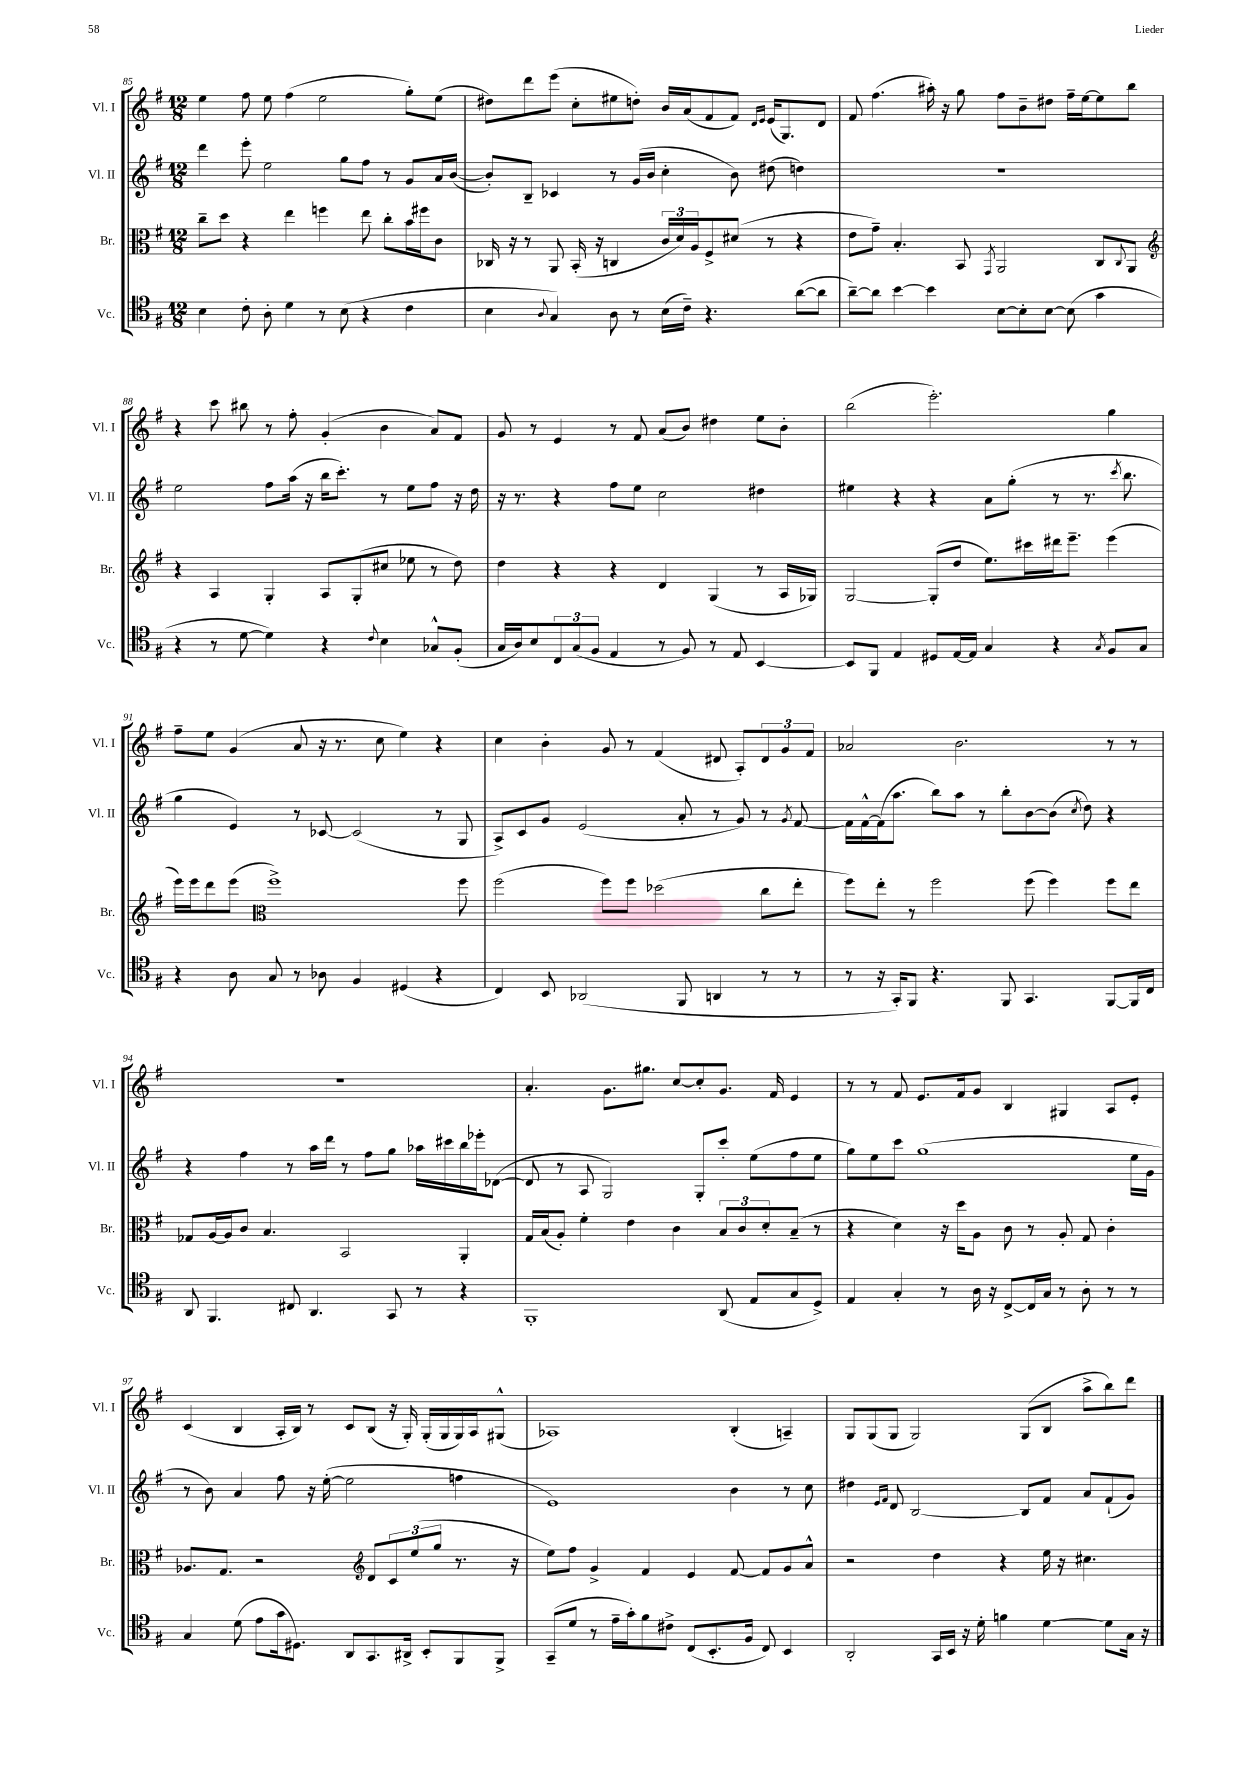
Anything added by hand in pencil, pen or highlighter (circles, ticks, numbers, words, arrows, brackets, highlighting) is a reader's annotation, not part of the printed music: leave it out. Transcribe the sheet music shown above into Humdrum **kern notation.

**kern	**kern	**kern	**kern
*part4	*part3	*part2	*part1
*staff4	*staff3	*staff2	*staff1
*I"Vc.	*I"Br.	*I"Vl. II	*I"Vl. I
*I'Vc.	*I'Br.	*I'Vl. II	*I'Vl. I
*clefC4	*clefC3	*clefG2	*clefG2
*k[f#]	*k[f#]	*k[f#]	*k[f#]
*M12/8	*M12/8	*M12/8	*M12/8
=85	=85	=85	=85
4B\	8cc~\L	4ddd\	4ee\
.	8dd\J	.	.
8c'\	4r	8eee'\	8ff#\
8A'\	.	2ee\	8ee\
4d\	4ee\	.	(4ff#\
8r	4ffn\	.	2ee\
(8B\	.	8gg\L	.
4r	8ee\	8ff#\J	.
.	8cc'\L	8r	.
4c\	16b\L	8g/L	8gg'\L)
.	16ff#X\J	.	.
.	8c\J	16a/L	(8ee\J
.	.	([16b/JJ	.
=86	=86	=86	=86
4B\	16C-X/	8b'/L])	8dd#X\L)
.	16r	.	.
.	8r	8B~/J	8ddd\
8qqA/	.	.	.
4G/)	8AA/	4c-X/	(8eee\J
.	(16BB'/	.	8cc'\L
.	16r	.	.
8A\	4Cn/	8r	8ee#X\
8r	.	(16g/LL	8ddn'\J)
.	.	16b/JJ	.
(16B\LL	24c/LL	4cc'\	16b/LL
.	24d/)	.	.
16c~\JJ)	.	.	(16a/J
.	24A/J	.	.
4.r	8F#^/	.	8f#/
.	(8d#X/J	8b\)	8f#/J)
.	.	.	16qqd/LL
.	.	.	16qqe/JJ
.	8r	(8dd#X\	(16e/KL
.	.	.	8.G/)
([8a\L	4r	4ddn\)	.
8a\J]	.	.	8d/J
=87	=87	=87	=87
[8a~\L)	8e\L	1.r	8f#/
8a\J]	8g~\J)	.	(4.ff#\
[4b\	4.B'/	.	.
4b\]	.	.	16aa#X'\)
.	.	.	16r
.	8BB/	.	8gg\
.	8qGG/	.	.
[8B\L	2AA/	.	8ff#\L
8B'\]	.	.	8b~\
[8B\J	.	.	8dd#X\J
(8B\]	.	.	16ff#~\LL
.	.	.	[16ee\J
4g\	8C/L	.	8ee\]
.	8qqC/	.	.
.	8AA/J	.	8bb\J
!!LO:LB:g=z
=88	=88	=88	=88
*	*clefG2	*	*
4r	4r	2ee\	4r
8r	4A/	.	8ccc\
[8d\	.	.	8bb#X\
4d\])	4G'/	8ff#\L	8r
.	.	(16aa\Jk	8ff#'\
.	.	16r	.
4r	8A/L	16bb\KL	(4g'/
.	.	8.ccc'\J)	.
.	(8G'/	.	.
8qqc/	.	.	.
4B\	8cc#X/J	8r	4b\
.	8ee-X\	8ee\L	.
8G-X^^/L	8r	8ff#\J	8a/L)
(8F#'/J	8dd\)	16r	8f#/J
.	.	16dd\	.
=89	=89	=89	=89
16G/LL	4dd\	16r	8g/
16A/J)	.	8.r	.
8B/	.	.	8r
12C/	4r	4r	4e/
(12G/	.	.	.
12F#/J	.	.	.
4E/	4r	8ff#\L	8r
.	.	8ee\J	8f#/
8r	4d/	2cc\	(8a/L
8F#/)	.	.	8b/J)
8r	(4G/	.	4dd#X\
8E/	.	.	.
[4BB/	8r	4dd#X\	8ee\L
.	16A/LL	.	8b'\J
.	16G-X/JJ)	.	.
=90	=90	=90	=90
8BB/L]	[2G/	4ee#X\	(2bb\
8FF#/J	.	.	.
4E/	.	4r	.
8D#X/L	(8G'/L]	4r	2.eee'\)
[16E/L	8dd/J	.	.
16E/JJ]	.	.	.
4G/	8.ee\L)	8a\L	.
.	.	(8gg'\J	.
.	16ccc#X\L	.	.
4r	16ddd#X\J	8r	.
.	8.eee~\J	.	.
.	.	8.r	.
8qG/	.	.	.
8F#/L	(4eee\	.	4gg\
.	.	8qccc/	.
.	.	8.bb\	.
8G/J	.	.	.
!!LO:LB:g=z
=91	=91	=91	=91
4r	16eee\LL)	4gg\	8ff#~\L
.	16eee\J	.	.
.	8ddd\	.	8ee\J
8A\	(8eee\J	4e/)	(4g/
*	*clefC3	*	*
8G/	1ff#^)	.	.
8r	.	8r	8a/
8A-X\	.	[8c-X/	16r
.	.	.	8.r
4F#/	.	(2c-/]	.
.	.	.	8cc\
(4D#X/	.	.	4ee\)
4r	.	8r	4r
.	8ff#\	8G/	.
=92	=92	=92	=92
4C/)	(2ff#\	8A^/L)	4cc\
.	.	8c/	.
8BB/	.	8g/J	4b'\
(2AA-X/	.	(2e/	.
.	8ff#\L)	.	8g/
.	8ff#\J	.	8r
.	(2dd-X\	.	(4f#/
8FF#/	.	8a'/	.
4AAn/	.	8r	8d#X/
.	.	8g/)	8A'/L)
8r	8cc\L	8r	12d#/
.	.	.	12g/
.	.	8qg/	.
8r	8ee'\J	[8f#/	.
.	.	.	12f#/J
=93	=93	=93	=93
8r	8ff#\L)	16f#\LL]	2a-X/
.	.	[16f#^^\	.
16r	8ee'\J	(16f#\J]	.
16GG'/KL)	.	8.aa\J	.
8FF#/J	8r	.	.
4.r	2ff#\	8bb\L)	.
.	.	8aa\J	2.b\
.	.	8r	.
8FF#/	.	8bb'\L	.
4.GG/	(8ff#\	[8b\	.
.	4ff#\)	(8b\J]	.
.	.	8qcc/	.
.	.	8dd\)	.
[8FF#/L	8ff#\L	4r	8r
16FF#/L]	8ee\J	.	8r
16C/JJ	.	.	.
!!LO:LB:g=z
=94	=94	=94	=94
8AA/	8G-X/L	4r	1.r
4.FF#/	[16A/L	.	.
.	16A/J]	.	.
.	8c/J	4ff#\	.
.	4.B/	.	.
8C#X/	.	8r	.
4.AA/	.	16aa\LL	.
.	.	16ddd\JJ	.
.	2BB/	8r	.
.	.	8ff#\L	.
8GG/	.	8gg\J	.
8r	.	16aa-X\LL	.
.	.	16ccc#X\	.
4r	4AA'/	16bb\	.
.	.	16eee-X'\J	.
.	.	([8d-X\J	.
=95	=95	=95	=95
1FF#'	16G/LL	8d-/]	4.a'/
.	(16B/J	.	.
.	8A'/J)	8r	.
.	4f#'\	8A/	.
.	.	2G/)	8.g\L
.	4e\	.	.
.	.	.	8.gg#X\J
.	4c\	.	[8cc/L
.	.	8G'/L	8cc'/]
(8AA/	12B/L	8ccc'/J	8.g/J
.	12c/	.	.
8E/L	.	(8ee\L	.
.	12d'/	.	.
.	.	.	16f#/
8G/	(8B~/J	8ff#\	4e/
8D^/J)	8r	8ee\J	.
=96	=96	=96	=96
4E/	4r	8gg\L)	8r
.	.	8ee\	8r
4G'/	4d\)	8ccc\J	8f#/
.	.	(1gg	8.e/L
8r	16r	.	.
.	16dd\KL	.	16f#/k
16A\	8A\J	.	8g/J
16r	.	.	.
[8C^/L	8c\	.	4B/
16C/L]	8r	.	.
16G/JJ	.	.	.
8r	8A'/	.	4G#X/
8A'\	8G/	.	.
8r	4c'\	.	8A/L
8r	.	16ee\LL	8e'/J
.	.	16g\JJ	.
!!LO:LB:g=z
=97	=97	=97	=97
4G/	8.A-X/L	8r	(4c/
.	.	8b\)	.
.	8.G/J	.	.
(8d\	.	4a/	4B/
8e\L	2r	.	.
16g\k	.	8ff#\	16A'/LL
8.D#X\J)	.	.	16B/JJ)
.	.	16r	8r
.	.	([16ee'\	.
8AA/L	.	2ee\]	8c/L
*	*clefG2	*	*
8.GG/	8d/L	.	(8B/J
.	12c/	.	16r
16AA#X^/Jk	.	.	16G'/)
.	(12ee/	.	.
8BB'/L	.	.	(16G'/LL
.	12gg/J	.	.
.	.	.	16G/
8FF#/	8.r	4ffn\	16G/)
.	.	.	16A/J
8FF#^/J	.	.	(8G#X^^/J
.	16r	.	.
=98	=98	=98	=98
(8GG~/L	8ee\L)	1e)	1A-X)
8d/J	8ff#\J	.	.
8r	4g^/	.	.
16e~\LL	.	.	.
16g'\J)	.	.	.
8f#\	4f#/	.	.
8c#X^\J	.	.	.
(8C/L	4e/	.	.
8.BB'/	.	.	.
.	[8f#/	4b\	(4B'/
16F#/Jk	.	.	.
8C/)	8f#/L]	.	.
4BB/	8g/	8r	4An~/)
.	8a^^/J	8cc\	.
=99	=99	=99	=99
2AA'/	2r	4dd#X\	8G/L
.	.	.	(8G/
.	.	16qqe/LL	.
.	.	16qqf#/JJ	.
.	.	8d/	8G/J
.	.	[2B/	2G/)
16GG/LL	4dd\	.	.
16BB/JJ	.	.	.
16r	.	.	.
16d'\	.	.	.
4fn\	4r	.	.
.	.	8B/L]	(8G/L
[4d\	16ee\	8f#/J	8B/J
.	16r	.	.
.	4.cc#X\	8a/L	8aa^\L
8d\L]	.	(8f#`/	8bb\)
16G\Jk	.	8g/J)	8ddd\J
16r	.	.	.
==	==	==	==
*-	*-	*-	*-
